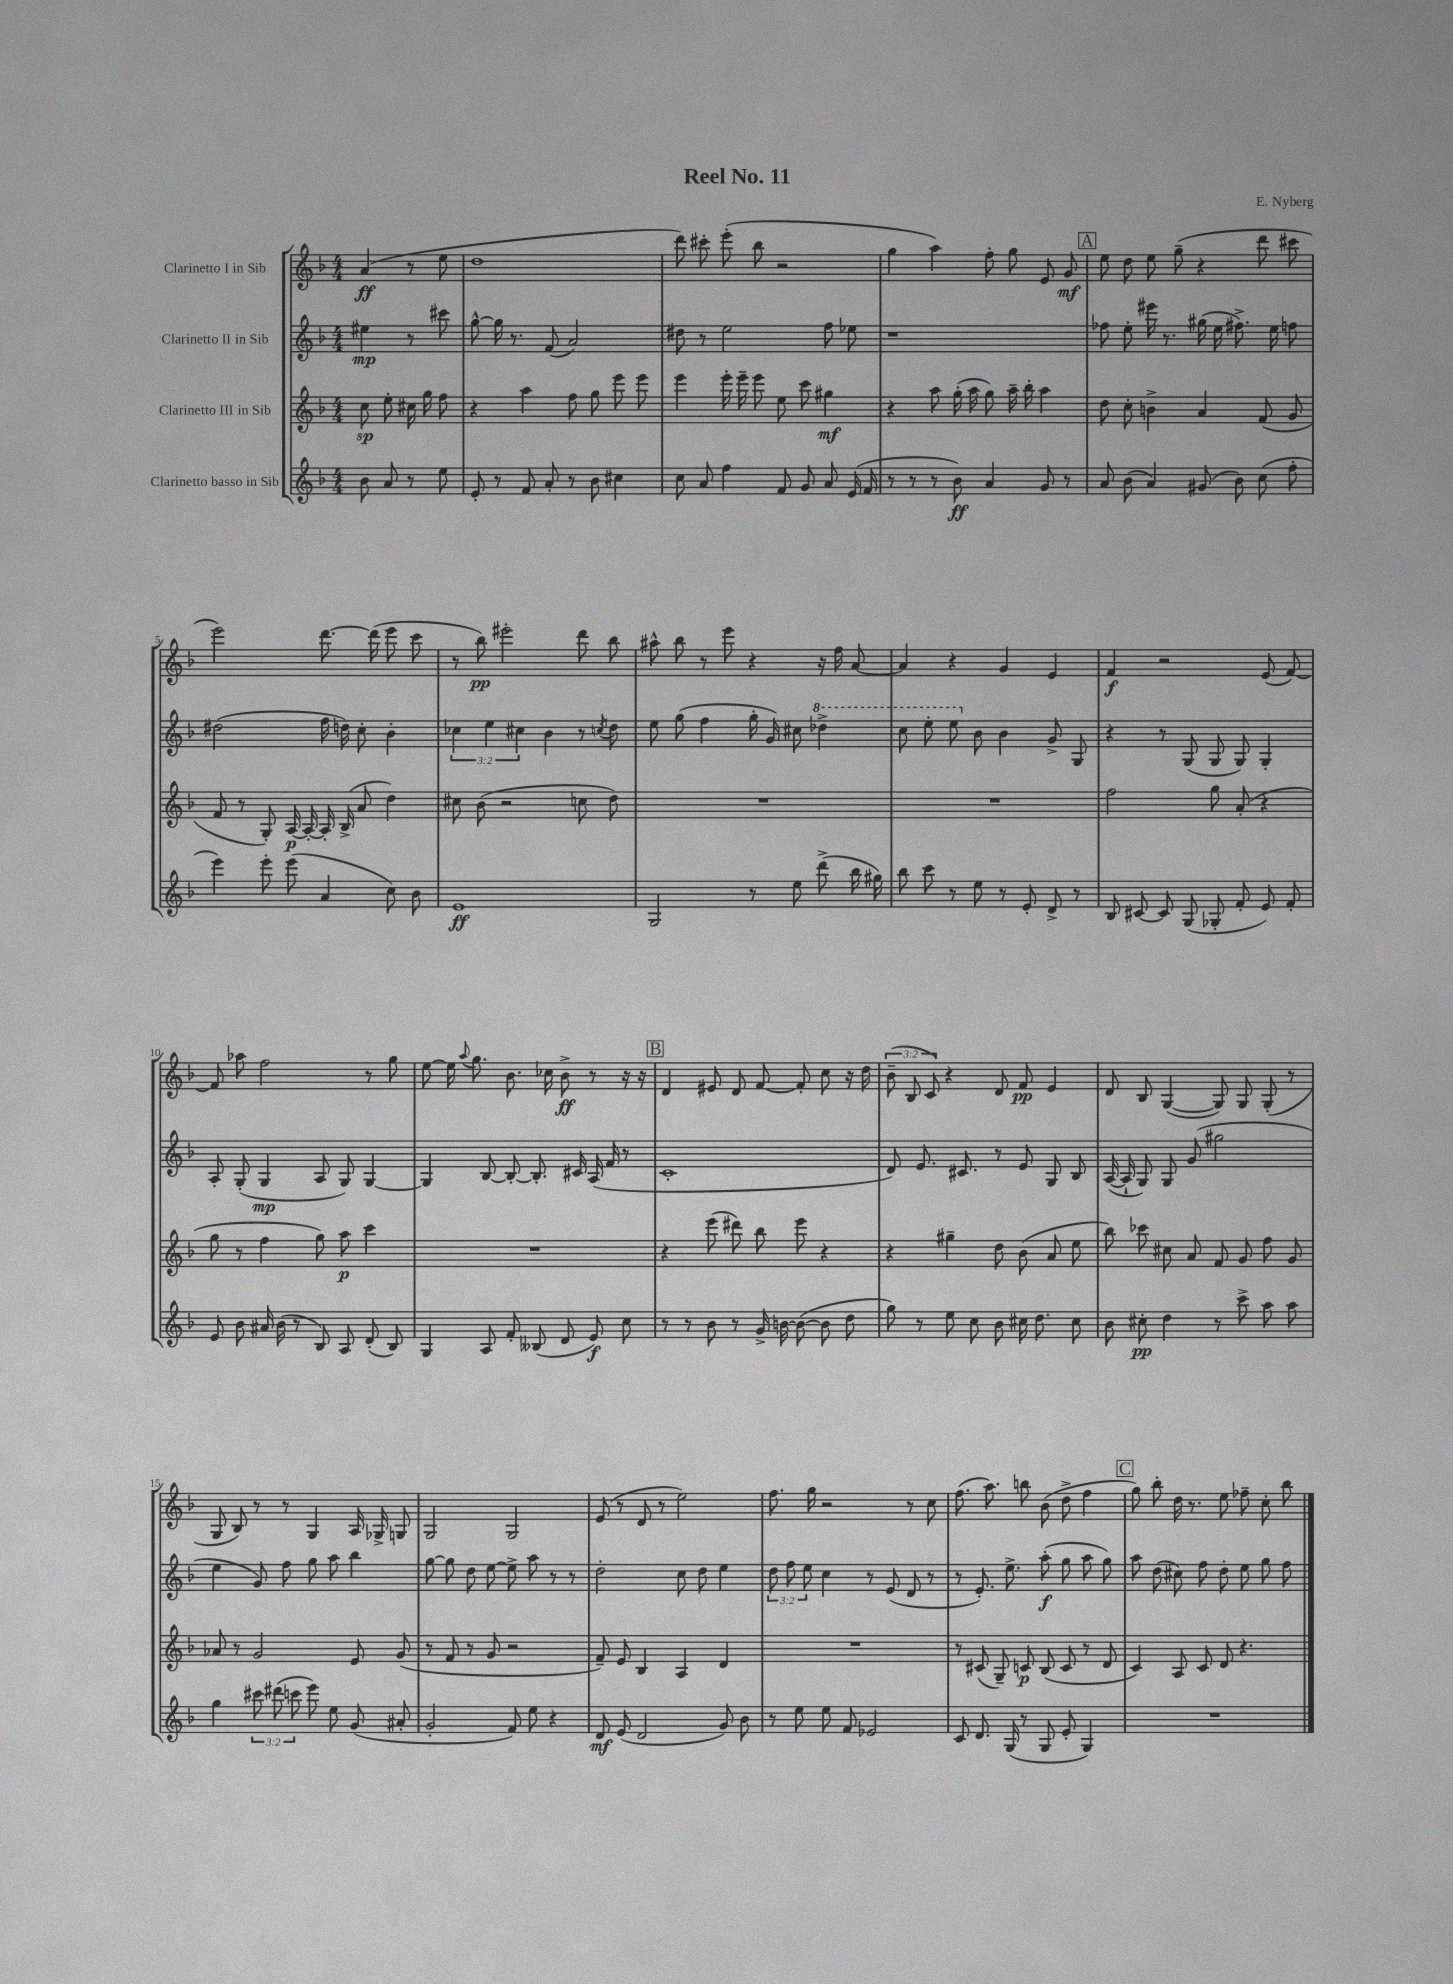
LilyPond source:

\header { title = "Reel No. 11" composer = "E. Nyberg" }
<<
\new StaffGroup <<
\new Staff = "s0" \with { instrumentName = "Clarinetto I in Sib" } {
    \clef treble \key f \major \numericTimeSignature \time 4/4 \override Staff.TupletNumber.text = #tuplet-number::calc-fraction-text \partial 2
    \autoBeamOff a'4\ff( r8 e''8 |
    d''1 |
    d'''8) cis'''8-. e'''8-.( bes''8 r2 |
    g''4 a''4) f''8-. g''8 e'8 g'8\mf |
    \mark \markup { \box "A" } e''8 d''8 e''8 g''8--( r4 d'''8 cis'''8 |
    e'''2) d'''8.~ d'''16( e'''8 c'''8 |
    r8 bes''8\pp) eis'''2-. d'''8 bes''8 |
    ais''8-^ bes''8 r8 e'''8 r4 r16 f''16 a'8~ |
    a'4 r4 g'4 e'4 |
    f'4\f r2 e'8( f'8~) |
    f'8 aes''8 f''2 r8 g''8 |
    e''8~ e''16 \appoggiatura { a''8 } g''8. bes'8. ces''16 bes'8->\ff r8 r16 r16 |
    \mark \markup { \box "B" } d'4 eis'8 d'8 f'8~ f'8-. c''8 r16 d''16 |
    \tuplet 3/2 { bes'8--( bes8 c'8) } r4 d'8 f'8\pp e'4 |
    d'8 bes8 g4~( g8) g8 g8-.( r8 |
    g8 bes8) r8 r8 g4 a16 ges16-> g8 |
    g2 g2 |
    e'8( r8 d'8 r8 e''2) |
    f''8. g''16 r2 r8 c''8 |
    f''8.( a''8.) b''8 bes'8( d''8-> f''4 |
    \mark \markup { \box "C" } g''8) bes''8-. d''16 r8. e''8 fes''8-- c''8-. bes''8 \bar "|." |
}
\new Staff = "s1" \with { instrumentName = "Clarinetto II in Sib" } {
    \clef treble \key f \major \numericTimeSignature \time 4/4 \override Staff.TupletNumber.text = #tuplet-number::calc-fraction-text \partial 2
    \autoBeamOff eis''4\mp r8 cis'''8 |
    g''8~-^ g''16 r8. f'8( a'2) |
    dis''8 r8 e''2 f''8 ees''8 |
    r1 |
    \mark \markup { \box "A" } fes''8 e''8-. eis'''16 r8. gis''16( e''16 fis''8.->) e''16 f''8 |
    dis''2( f''16 d''16) c''8-. bes'4-. |
    \tuplet 3/2 { ces''4 e''4 cis''4 } bes'4 r8 \acciaccatura { c''8 } d''8 |
    e''8 g''8( f''4 g''16-. g'16) cis''8 \ottava #1 des'''4-> |
    c'''8 e'''8-. e'''8 \ottava #0 bes'8 bes'4 g'8-> g8 |
    r4 r8 g8( g8 g8) g4-. |
    a8-. g8-.( g4\mp a8 g8) g4~ |
    g4 bes8~ bes8~-. bes8.-. cis'16 a16( f'16 r8 |
    \mark \markup { \box "B" } c'1-. |
    d'8) e'8. cis'8. r8 e'8 g8 bes8 |
    a16~( a16-! g8) g8 g'8( gis''2 |
    e''4 g'8) f''8 g''8 a''8 bes''4 |
    g''8~ g''8 d''8 e''8~ e''8-> a''8 r8 r8 |
    d''2-. c''8 d''8 e''4 |
    \tuplet 3/2 { d''8 f''8 e''8 } c''4 r8 e'8( d'8 r8 |
    r8 e'8.-.) e''8.-> a''8-.\f( g''8 a''8 g''8) |
    \mark \markup { \box "C" } a''8 d''8( cis''8) f''8 d''8-. e''8 g''8 f''8 \bar "|." |
}
\new Staff = "s2" \with { instrumentName = "Clarinetto III in Sib" } {
    \clef treble \key f \major \numericTimeSignature \time 4/4 \partial 2
    \autoBeamOff c''8\sp e''8-. cis''16 g''16 f''8 |
    r4 a''4 f''8 g''8 e'''8 e'''8 |
    e'''4 e'''16-. e'''16-- e'''8 e''8 c'''8 gis''4\mf |
    r4 a''8 g''16-.( a''16 g''8) a''16-- bes''16-. a''4 |
    \mark \markup { \box "A" } d''8 c''8-. b'4-> a'4 f'8( g'8 |
    f'8 r8 g8-.) a16~\p a16~-. a16-. bes16->( a'8 d''4) |
    cis''8 bes'8( r2 c''8 d''8) |
    R1 |
    R1 |
    f''2 g''8 a'8-.( r4 |
    g''8 r8 f''4 g''8) a''8\p c'''4 |
    R1 |
    \mark \markup { \box "B" } r4 e'''8( dis'''8) bes''8 e'''8 r4 |
    r4 gis''4-- d''8 bes'8( a'8 e''8 |
    bes''8) ces'''8 cis''8 a'8 f'8 g'8 f''8 g'8 |
    aes'8 r8 g'2 e'8 g'8( |
    r8 f'8 r8 g'8 r2 |
    f'8--) e'8 bes4 a4 d'4 |
    R1 |
    r8 cis'8( g8--) c'8\p bes8( c'8 r8 d'8 |
    \mark \markup { \box "C" } c'4) a8 c'8 d'8 r4. \bar "|." |
}
\new Staff = "s3" \with { instrumentName = "Clarinetto basso in Sib" } {
    \clef treble \key f \major \numericTimeSignature \time 4/4 \override Staff.TupletNumber.text = #tuplet-number::calc-fraction-text \partial 2
    \autoBeamOff bes'8 a'8 r8 e''8 |
    e'8-. r8 f'8 a'8-. r8 bes'8 cis''4 |
    c''8 a'8 f''4 f'8 g'8 a'8 e'16( f'16 |
    r8 r8 r8 bes'8\ff) a'4 g'8 r8 |
    \mark \markup { \box "A" } a'8 bes'8( a'4) gis'8( bes'8) c''8( f''8-. |
    e'''4) e'''8-. e'''8( a'4 c''8) bes'8 |
    e'1\ff |
    g2 r8 e''8 d'''8->( bes''16 gis''16) |
    bes''8 c'''8 r8 e''8 r8 e'8-. d'8-> r8 |
    bes8 cis'8~ cis'8 g8( ges8-. f'8-. e'8) f'8-. |
    e'8 bes'8 ais'16 bes'16( r8 bes8) a8 d'8-.( bes8) |
    g4 a8 f'8-. beses8( d'8 e'8\f) c''8 |
    \mark \markup { \box "B" } r8 r8 bes'8 r8 g'16-> b'16~ b'8~( b'8 d''8 |
    g''8) r8 e''8 c''8 bes'8 cis''16 d''8. cis''8 |
    bes'8 cis''8-.\pp d''4 r8 c'''8-> a''8 a''8 |
    g''4 \tuplet 3/2 { cis'''8 dis'''8( c'''8 } e'''8) e''8 g'8( ais'8-. |
    g'2-. f'8) e''8 r4 |
    d'8\mf e'8( d'2 g'8) bes'8 |
    r8 e''8 e''8 f'8 ees'2 |
    c'8 d'8. g16( r8 g8 e'8-. g4) |
    \mark \markup { \box "C" } R1 \bar "|." |
}
>>
>>
